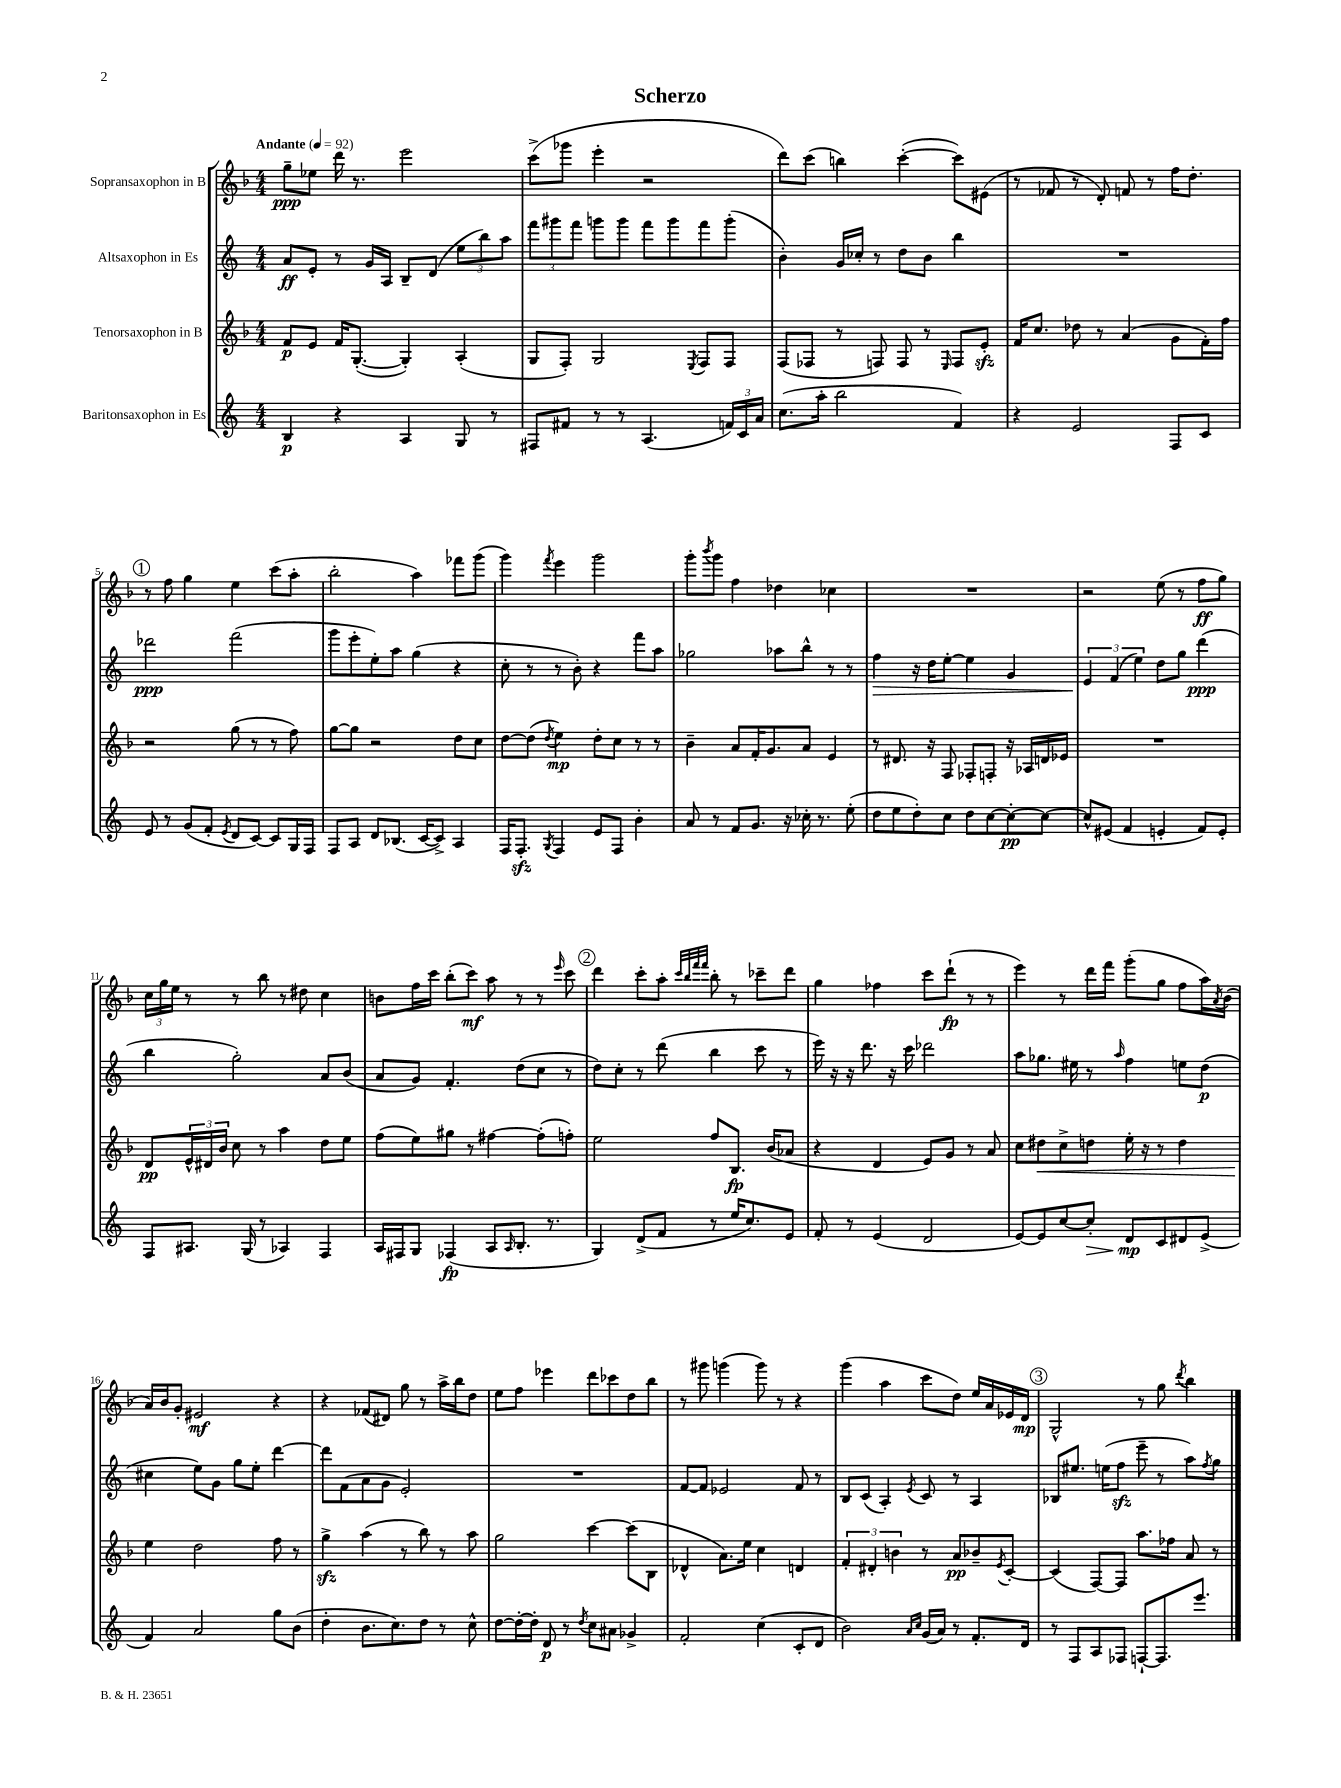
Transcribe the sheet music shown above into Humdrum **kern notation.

**kern	**kern	**kern	**kern
*staff4	*staff3	*staff2	*staff1
*clefG2	*clefG2	*clefG2	*clefG2
*k[]	*k[b-]	*k[]	*k[b-]
*M4/4	*M4/4	*M4/4	*M4/4
*MM92	*MM92	*MM92	*MM92
4B	8f	8a	8gg~
.	8e	8e'	8ee-
4r	16f	8r	16ddd
.	([8.G'	.	8.r
.	.	16g	.
.	.	16A	.
4A	4G'])	8B~	2eee
.	.	(8d	.
8G	(4A'	12ee	.
.	.	12bb)	.
8r	.	.	.
.	.	12aa	.
=	=	=	=
8F#	8G	12fff	(8ccc^
.	.	12ggg#	.
8f#	8F')	.	8ggg-
.	.	12fff	.
8r	2G	8ggg	4eee'
8r	.	8ggg	.
(4.A	.	8fff	2r
.	.	8ggg	.
.	8qE	.	.
.	8F	8fff	.
24f)	8F	(8ggg'	.
24c	.	.	.
24a	.	.	.
=	=	=	=
(8.cc	(8F	4b')	8ddd)
.	8F-	.	(8ccc
16aa'	.	.	.
2bb	8r	16g	4bb)
.	.	16cc-'	.
.	8F)	8r	.
.	8F	8dd	([4ccc'
.	8r	8b	.
.	16qqE	.	.
4f)	8F	4bb	8ccc])
.	8e'	.	(8e#
=	=	=	=
4r	16f	1r	8r
.	8.cc	.	.
.	.	.	8f-
2e	8dd-	.	8r
.	8r	.	8d')
.	(4a	.	8f
.	.	.	8r
8F	8g	.	16ff
.	.	.	8.dd'
8c	16f')	.	.
.	16ff	.	.
=	=	=	=
8e	2r	2ddd-	8r
8r	.	.	8ff
(8g	.	.	4gg
8f'	.	.	.
8qe	.	.	.
8d	(8gg	(2fff	4ee
[8c)	8r	.	.
8c]	8r	.	(8ccc
16G	8ff)	.	8aa'
16F	.	.	.
=	=	=	=
8F	[8gg	8ggg	2bb-'
8A	8gg]	8eee'	.
8d	2r	8ee')	.
(8.B-	.	8aa	.
.	.	(4gg	4aa)
[16c	.	.	.
8c^])	.	.	.
4A	8dd	4r	8fff-
.	8cc	.	(8ggg
=	=	=	=
16F	[8dd	8cc'	4ggg)
8.F'	.	.	.
.	(8dd]	8r	.
8qG	8qdd	.	8qfff
4F	4ee)	8r	4eee
.	.	8b')	.
8e	8dd'	4r	2ggg
8F	8cc	.	.
4b'	8r	8fff	.
.	8r	8aa	.
=	=	=	=
8a	4b-~	2gg-	8ggg'
.	.	.	8qbbb-
8r	.	.	8ggg
8f	8a	.	4ff
8.g	16f'	.	.
.	8.g	.	.
.	.	8aa-	4dd-
16r	.	.	.
16cc-'	8a	8bb^^	.
8.r	.	.	.
.	4e	8r	4cc-
(8ee'	.	8r	.
=	=	=	=
8dd	8r	4ff	1r
8ee	8.d#	.	.
8dd')	.	16r	.
.	16r	16dd	.
8cc	8F	[8ee'	.
8dd	8F-'	4ee]	.
[8cc	8F'	.	.
8cc'_	16r	4g	.
.	16A-	.	.
8cc_	16d	.	.
.	16e-	.	.
=	=	=	=
8cc^^]	1r	6e	2r
(8e#	.	.	.
.	.	(6f	.
4f	.	.	.
.	.	6ee)	.
4e'	.	8dd	(8ee
.	.	8gg	8r
8f)	.	(4ddd	8ff
8e'	.	.	8gg)
=	=	=	=
8F	8d	4bb	24cc
.	.	.	24gg
.	.	.	24ee
8.A#	24e^^	.	8r
.	24d#	.	.
.	24b-	.	.
.	8cc	2gg')	8r
(16G	.	.	.
8r	8r	.	8bb-
4A-)	4aa	.	8r
.	.	.	8dd#
4F	8dd	8a	4cc
.	8ee	(8b	.
=	=	=	=
16A	(8ff	8a	8b
16F#	.	.	.
8G	8ee)	8g)	16ff
.	.	.	16ccc
(4F-	8gg#	4.f'	(8bb-'
.	8r	.	8ccc)
8A	[4ff#	.	8aa
16qqA	.	.	.
8.B'	.	(8dd	8r
.	(8ff#']	8cc	8r
8.r	.	.	.
.	.	.	16qqeee
.	8ff')	8r	8ccc
=	=	=	=
4G)	2ee	8dd)	4ddd
.	.	8cc'	.
(8d^	.	8r	8ccc'
8f	.	(8ddd	8aa'
.	.	.	32qqccc
.	.	.	32qqbb-
.	.	.	32qqfff
.	.	.	32qqfff
8r	8ff	4bb	8bb-'
16ee	8.B-	.	8r
8.cc)	.	.	.
.	.	8ccc	8ccc-~
.	(16b-	.	.
8e	8a-	8r	8ddd
=	=	=	=
8f'	4r	16eee)	4gg
.	.	16r	.
8r	.	16r	.
.	.	8.ddd	.
(4e	4d	.	4ff-
.	.	16r	.
.	.	16ccc	.
2d	8e)	2ddd-	8ccc
.	8g	.	(8ddd`
.	8r	.	8r
.	8a	.	8r
=	=	=	=
[8e)	8cc	8aa	4eee)
8e]	8dd#	8.gg-	.
[8cc	8cc^	.	8r
.	.	16ee#	.
8cc']	8dd	8r	16ddd
.	.	.	16fff
.	.	16qqaa	.
8d	16ee'	4ff	(8ggg'
.	16r	.	.
8c	8r	.	8gg
8d#	4dd	8ee	8ff
(8e^	.	(8dd	16aa)
.	.	.	8qa
.	.	.	(16b-
=	=	=	=
4f)	4ee	4cc#	16a)
.	.	.	16b-
.	.	.	8g'
2a	2dd	8ee)	2e#
.	.	8g	.
.	.	8gg	.
.	.	8ee'	.
8gg	8ff	[4ddd	4r
(8b	8r	.	.
=	=	=	=
4dd'	4gg^	8ddd]	4r
.	.	(8f	.
8.b	(4aa	8a	(8f-
.	.	8g	8d#)
8.cc)	.	.	.
.	8r	2e')	8gg
8dd	8bb-)	.	8r
8r	8r	.	16aa^
.	.	.	16bb-
8cc^^	8aa	.	8dd
=	=	=	=
[8dd	2gg	1r	8ee
16dd'_	.	.	8ff
16dd']	.	.	.
8d	.	.	4eee-
8r	.	.	.
8qdd	.	.	.
8cc	[4ccc	.	8ddd
8a#	.	.	8ccc-
4g-^	(8ccc]	.	8dd
.	8B-	.	8bb-
=	=	=	=
2f'	4d-^^	[8f	8r
.	.	8f]	8ggg#
.	8.a)	2e-	(4ggg
.	16ee	.	.
(4cc	4cc	.	8ggg)
.	.	.	8r
8c'	4d	8f	4r
8d	.	8r	.
=	=	=	=
2b)	6f'	8B	(4ggg
.	.	(8c	.
.	6d#'	.	.
.	.	4A')	4aa
.	6b	.	.
16qqa	.	.	.
16qqcc	.	8qe	.
(16g	8r	8c	8ccc
16a)	.	.	.
8r	8a	8r	8dd)
8.f'	8b-~	4A	16ee
.	.	.	16a
.	8qe	.	.
.	[8c'	.	16e-
16d	.	.	16d
=	=	=	=
8r	(4c]	8B-	2G^^
8F	.	8.ee#	.
8A	[8F)	.	.
.	.	(16ee	.
8F-	8F]	8ff	.
[8F`	8.aa	8eee~	8r
8.F]	.	8r	8gg
.	16ff-	.	.
.	.	.	8qddd
.	8a	8aa)	4bb-
8.eee	.	.	.
.	.	8qff	.
.	8r	8gg	.
==	==	==	==
*-	*-	*-	*-
